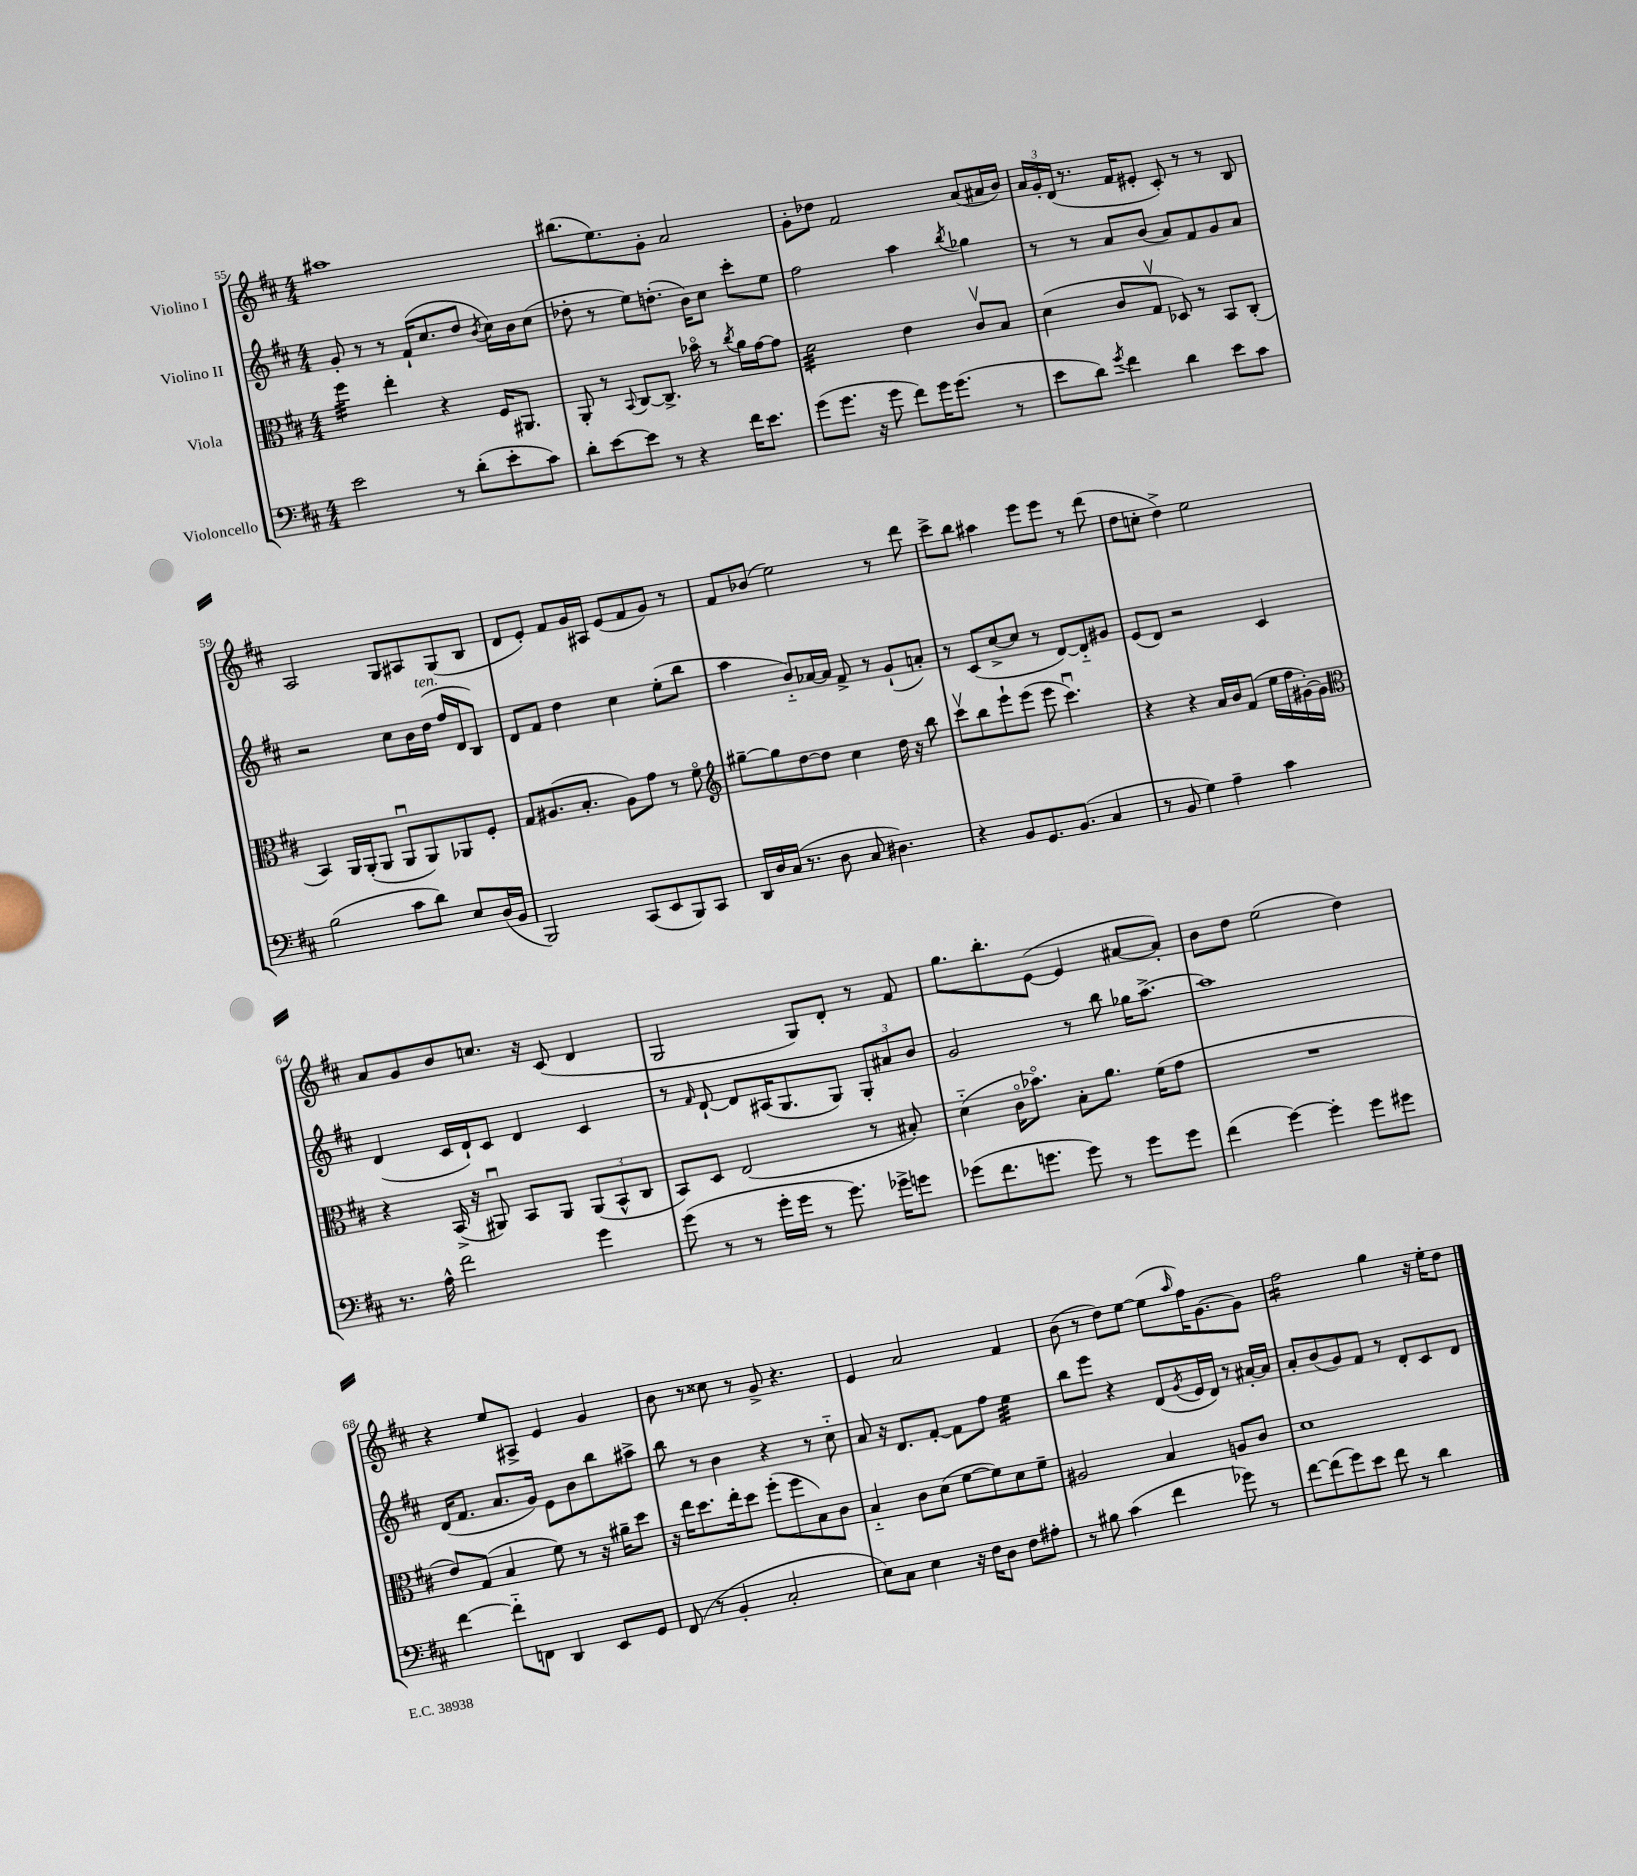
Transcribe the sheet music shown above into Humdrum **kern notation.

**kern	**kern	**kern	**kern
*staff4	*staff3	*staff2	*staff1
*clefF4	*clefC3	*clefG2	*clefG2
*k[f#c#]	*k[f#c#]	*k[f#c#]	*k[f#c#]
*M4/4	*M4/4	*M4/4	*M4/4
2e	4ff#	8g'	1aa#
.	.	8r	.
.	4ee'	8r	.
.	.	(16f#`	.
.	.	8.cc#	.
8r	4r	.	.
(8d'	.	8dd	.
.	.	8qb	.
8e'	16F#	16cc#)	.
.	8.AA#	16b	.
8c#)	.	(8cc#	.
=	=	=	=
8d'	8AA'	8dd-'	(8.bb#
[8e	8r	8r	.
.	.	.	8.ee)
.	8qqBB	.	.
8e]	[8C#	8ee)	.
8r	8.C#^]	(8.dd'	8g'
4r	.	.	2a
.	16b-o	16b)	.
.	8r	8cc#	.
.	8qcc#	.	.
16f#	16a	8ccc#'	.
8.e	[16g	.	.
.	8g]	8ee	.
=	=	=	=
(8g	2d	2ff#	8g'
8.g	.	.	8dd-
.	.	.	2f#
16r	.	.	.
8g	.	.	.
8f#)	4e	4aa	.
16g	.	.	.
(8.g	.	.	.
.	.	8qbb	.
.	8c#v	4gg-	(8a
8r	8B	.	16a#
.	.	.	16b)
=	=	=	=
8e	(4d	8r	24a
.	.	.	24g'
.	.	.	(24d
8d)	.	8r	8.r
8qg	.	.	.
4f#	8c#	8a	.
.	.	.	16f#
.	8Gv	(8b	8e#'
4d	8D-)	8a)	8c#')
.	8r	8f#	8r
8e	8BB	8g	8r
8c#	(8C#'	8a	8B
=	=	=	=
(2B	4BB)	2r	2A
.	16AA	.	.
.	(16AA'	.	.
.	8AA	.	.
8c#	8AAu	8cc#	8G
8d)	8AA)	16b	8A#
.	.	(16dd	.
8E	8AA-	16ff#	(8G
.	.	16d	.
(16D	8F#'	8B)	8B
16BB	.	.	.
=	=	=	=
2BBB)	8G	8d	8d
.	(8.A#	8f#	8e')
.	.	4dd	8f#
.	8.B'	.	.
.	.	.	16g
.	.	.	16A#
(8CC#	8A#)	4cc#	(8e
8EE	8g	.	8f#
8BBB)	8r	(8ee'	8g)
8CC#	8f#o	8bb	8r
=	=	=	=
*	*clefG2	*	*
16DD	[8gg#~	4aa	8f#
16D	.	.	.
(16C#	8gg#]	.	(8b-
8.r	.	.	.
.	[8dd	8b'~)	2ee)
8D	8dd]	[16a-	.
.	.	16a-]	.
8C#	4cc#	8f#^	.
4.D#)	.	8r	.
.	16dd	(8g`	8r
.	16r	.	.
.	8bb	8a')	8ddd
=	=	=	=
4r	8ccc#v	8r	8ccc#^
.	8bb	(8c#	8bb
8BB	8eee`	[8cc#^	4aa#
8.GG	(8eee	8cc#]	.
.	8eee	8r	8eee
(8.BB	.	.	.
.	4.ccc#u)	[8d)	8eee
4C#	.	8d'~]	8r
.	.	8g#	(8ddd
=	=	=	=
8r	4r	(8e	8dd
8BB	.	8d)	8cc'
4G)	4r	2r	4dd^)
4A~	16a	.	2ee
.	16b	.	.
.	(8f#	.	.
4c#	16ee	4c#	.
.	16ff#	.	.
.	[16g#')	.	.
.	16g#]	.	.
=	=	=	=
*	*clefC3	*	*
8.r	4r	(4d	8a
.	.	.	8g
16A^^	.	.	.
2f#	(16BB^	16c#	8b
.	16r	16d`)	.
.	8AA#u)	8c#	8.cc
.	8BB	4d	.
.	.	.	16r
.	8AA#	.	(8c#
4g	(12AA#	4c#	4d
.	12BB^^	.	.
.	12C#	.	.
=	=	=	=
(8g	8BB)	8r	2G
.	.	16qqf#	.
8r	8D	[8d`	.
8r	(2E	8d]	.
16g'	.	(16A#	.
16g	.	8.G	.
8r	.	.	8G)
8.g)	.	8G)	8d'
.	8r	12G'	8r
16g-^	.	.	.
.	.	12a#	.
8g	8B#')	.	8f#
.	.	12b	.
=	=	=	=
(8g-	(4d'~	2g	8.gg
8.f#	.	.	.
.	.	.	8.bb'
.	16c#o	.	.
8.g	8.b-o)	.	.
.	.	.	([8e
8g)	8B'	8r	4e]
8r	8.a	8bb	.
8g	.	16gg-	[8a#
.	(16f#	[8.aa^	.
8g	8g	.	8a#'])
=	=	=	=
(4f#	1r	1aa]	8b
.	.	.	8dd
[4g)	.	.	(2ee
4g']	.	.	.
8g	.	.	4dd)
8g#	.	.	.
=	=	=	=
[4f#	8e)	(16d	4r
.	.	8.f#	.
.	(8G	.	.
8f#'~]	4B	8.a	8ee
8FF	.	.	8A#^
.	.	16g)	.
4DD	8f#)	8e	4e
.	8r	8b	.
8EE	16r	8bb	4g
.	16a#~	.	.
8GG	8dd	8aa#^	.
=	=	=	=
(8FF#	16r	8bb	8b
.	16ee	.	.
8r	8.dd	8r	8r
4BB'	.	4b	8cc##
.	16ee'	.	.
.	8dd	.	8r
2C#'	(8ff#'	4r	8g^
.	8ff#	.	4.r
.	8B)	8r	.
.	8c#	8cc#'~	.
=	=	=	=
8E)	4B'~	8a	4e
8C#	.	16r	.
.	.	8.d	.
4E	8c#	.	2a
.	(8d	[8f#'	.
16r	[8f#	8f#]	.
16F#	.	.	.
8D	8f#])	8ff#	.
8F#	8d	4ee	4f#
8A#'	8f#~	.	.
=	=	=	=
8r	2A#	8bb	(8b
8B#	.	8eee	8r
(4c#	.	4r	8dd)
.	.	.	[8ee
4f#	4B	(8d	(8ee]
.	.	8qg	16qqaa
.	.	16e	16ff#)
.	.	16d)	[8.g
8g-)	8A	8r	.
8r	8c#	[16a#'	8g]
.	.	16a#]	.
=	=	=	=
[8f#	1d	8a'	2ff#
(8f#]	.	(8b	.
8g)	.	8g)	.
8e	.	8f#	.
8f#	.	8r	4gg
8r	.	8d'	.
4d	.	8c#	16r
.	.	.	16ee'
.	.	8d	8dd
==	==	==	==
*-	*-	*-	*-
